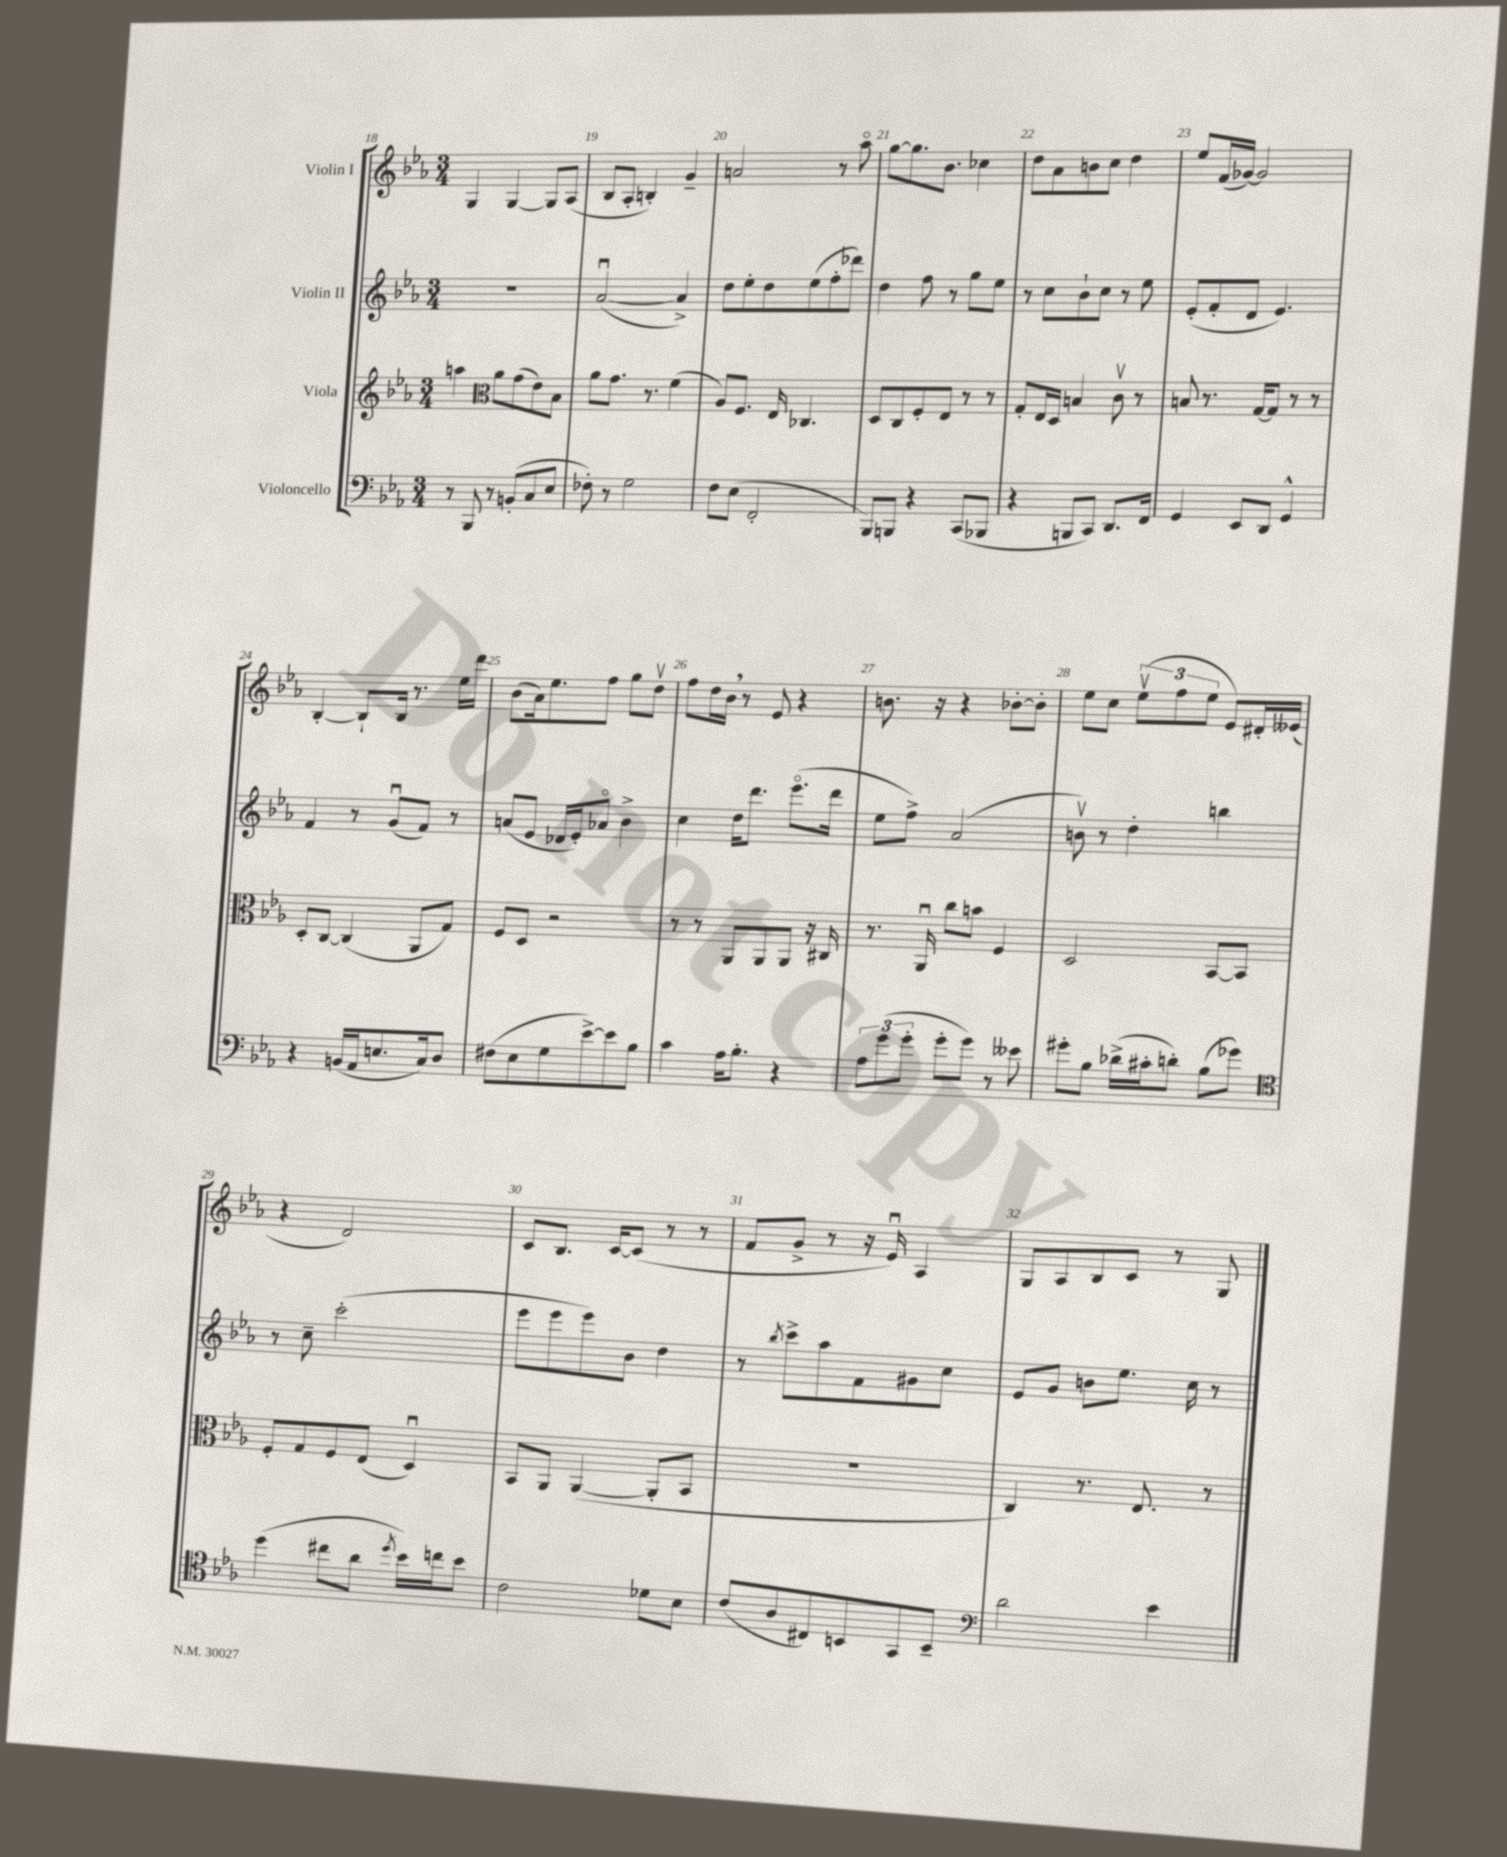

**kern	**kern	**kern	**kern
*part4	*part3	*part2	*part1
*staff4	*staff3	*staff2	*staff1
*I"Violoncello	*I"Viola	*I"Violin II	*I"Violin I
*clefF4	*clefG2	*clefG2	*clefG2
*k[b-e-a-]	*k[b-e-a-]	*k[b-e-a-]	*k[b-e-a-]
*M3/4	*M3/4	*M3/4	*M3/4
=18	=18	=18	=18
8r	4aan\	2.r	4G/
8BBB-/	.	.	.
*	*clefC3	*	*
8r	8a-\L	.	[4G/
(8BBn'/L	(8g\	.	.
8C/	8e-\)	.	8G/L]
8E-/J	8B-\J	.	(8A-/J
=19	=19	=19	=19
8F-X'\)	8a-\L	([2a-u/	8B-/L
8r	8.g\J	.	8A-'/J
2G\	.	.	4Bn'/)
.	8.r	.	.
.	(4f\	4a-^/])	4g~/
=20	=20	=20	=20
8F\L	8A-/L)	8dd\L	2an/
(8E-\J	8.F/J	8ee-'\	.
2FF'/	.	8dd\	.
.	16E-/	.	.
.	4.C-X/	(8ee-\	.
.	.	8ff'\	8r
.	.	8ddd-X\J)	8aa-\
=21	=21	=21	=21
8BBB-/L)	8D/L	4dd\	[8gg\L
8BBBn/J	8C/	.	8.gg\]
4r	8F'/	8ff\	.
.	.	.	8.b-\J
.	8E-/J	8r	.
(8CC/L	8r	8gg\L	4cc-X\
8BBB-X/J	8r	8ee-\J	.
=22	=22	=22	=22
4r	8G'/L	8r	8dd\L
.	16E-/L	8cc\L	8a-\
.	16D/JJ	.	.
8BBBn/L	4Bn/	8b-`\	8bn\
8CC/J)	.	8cc\J	8cc\J
8.DD/L	8cv\	8r	4dd\
.	8r	8ee-\	.
16FF/Jk	.	.	.
=23	=23	=23	=23
4GG/	8Bn/	(8e-'/L	8ee-/L
.	8.r	8f'/	(16f/L
.	.	.	[16g-X/JJ)
8EE-/L	.	8d/J	2g-/]
.	[16G/KL	.	.
8DD/J	8G/J]	4.e-/)	.
4GG^^/	8r	.	.
.	8r	.	.
!!LO:LB:g=z
=24	=24	=24	=24
4r	8D'/L	4f/	[4B-'/
.	[8C/J	.	.
(16BBn/LL	(4C/]	8r	8B-`/L]
16AA-/J	.	.	.
8.En/	.	(8gu/L	16B-/Jk
.	.	.	8.r
.	8AA-/L	8f/J)	.
16C/k)	.	.	.
8D/J	8G/J)	8r	16ee-\LL
.	.	.	16ddd\JJ
=25	=25	=25	=25
(8F#X\L	8F/L	(8an/L	(8b-\L
8E-\	8D/J	8e-/J	16a-\k)
.	.	.	8.ee-\
8G\	2r	16d-X/LL	.
.	.	16e-'/J)	.
[8e-^\)	.	8a-X/J	8ff\J
8e-\]	.	4b-^\	8gg\L
8B-\J	.	.	8ddv\J
=26	=26	=26	=26
4c\	8r	4cc\	8ff\L
.	8r	.	16dd\L
.	.	.	16b-,\JJ
16A-\KL	8AA-/L	16dd\KL	8r
8.B-'\J	.	8.ddd\J	.
.	8AA-/	.	8e-/
4r	8AA-/J	(8.eee-\L	4r
.	16r	.	.
.	16C#X/	16ddd\Jk	.
=27	=27	=27	=27
12A-\L	8.r	8ee-\L	8.bn\
(12g\	.	.	.
.	.	8ff^\J)	.
12g'\J	.	.	.
.	16AA-u/	.	16r
8g'\L	8cc\L	(2a-/	4r
8g\J)	8bn\J	.	.
8r	4F/	.	[8b-X'\L
8e--X\	.	.	8b-'\J]
=28	=28	=28	=28
8g#X'\L	2D/	8bnv\)	8ee-\L
8B-\J	.	8r	8cc\J
(16d-X^\LL	.	4dd'\	(12ee-v\L
16c#X'\J	.	.	.
.	.	.	12ff\
8dn'\J)	.	.	.
.	.	.	12ee-\J
(8B-\L	[8BB-/L	4bbn\	8e-/L)
8g-X\J)	8BB-/J]	.	16d#X'/L
.	.	.	(16e--X/JJ
!!LO:LB:g=z
=29	=29	=29	=29
*clefC4	*	*	*
(4dd\	8F'/L	8r	4r
.	8G/	8cc~\	.
8cc#X\L	8F/	(2ccc'\	2d/)
8a-\J	(8E-/J	.	.
8qdd/	.	.	.
16b-\LL)	4Du/)	.	.
16ccn\J	.	.	.
8b-\J	.	.	.
=30	=30	=30	=30
2c\	8BB-/L	8eee-\L	8c/L
.	8AA-/J	8eee-\	8.B-/J
.	([4AA-/	8eee-\)	.
.	.	.	[16c/KL
.	.	8b-\J	(8c/J]
8d-X\L	8AA-'/L]	4dd\	8r
8B-\J	8BB-/J	.	8r
=31	=31	=31	=31
(8c/L	2.r	8r	8f/L
.	.	8qbb-/	.
8A-/	.	8ccc^\L	8g^/J
8C#X/)	.	8aa-\	8r
8BBn/	.	8f\	16r
.	.	.	16e-u/)
8GG/	.	8g#X\	4A-/
8BB~/J	.	8cc\J	.
=32	=32	=32	=32
*clefF4	*	*	*
2d\	4C/)	8e-/L	8G/L
.	.	8g/J	8A-/
.	8.r	8bn\L	8B-/
.	.	8.ee-\J	8c/J
.	8.E-/	.	.
4e-\	.	.	8r
.	.	16cc\	.
.	8r	8r	8G/
==	==	==	==
*-	*-	*-	*-
